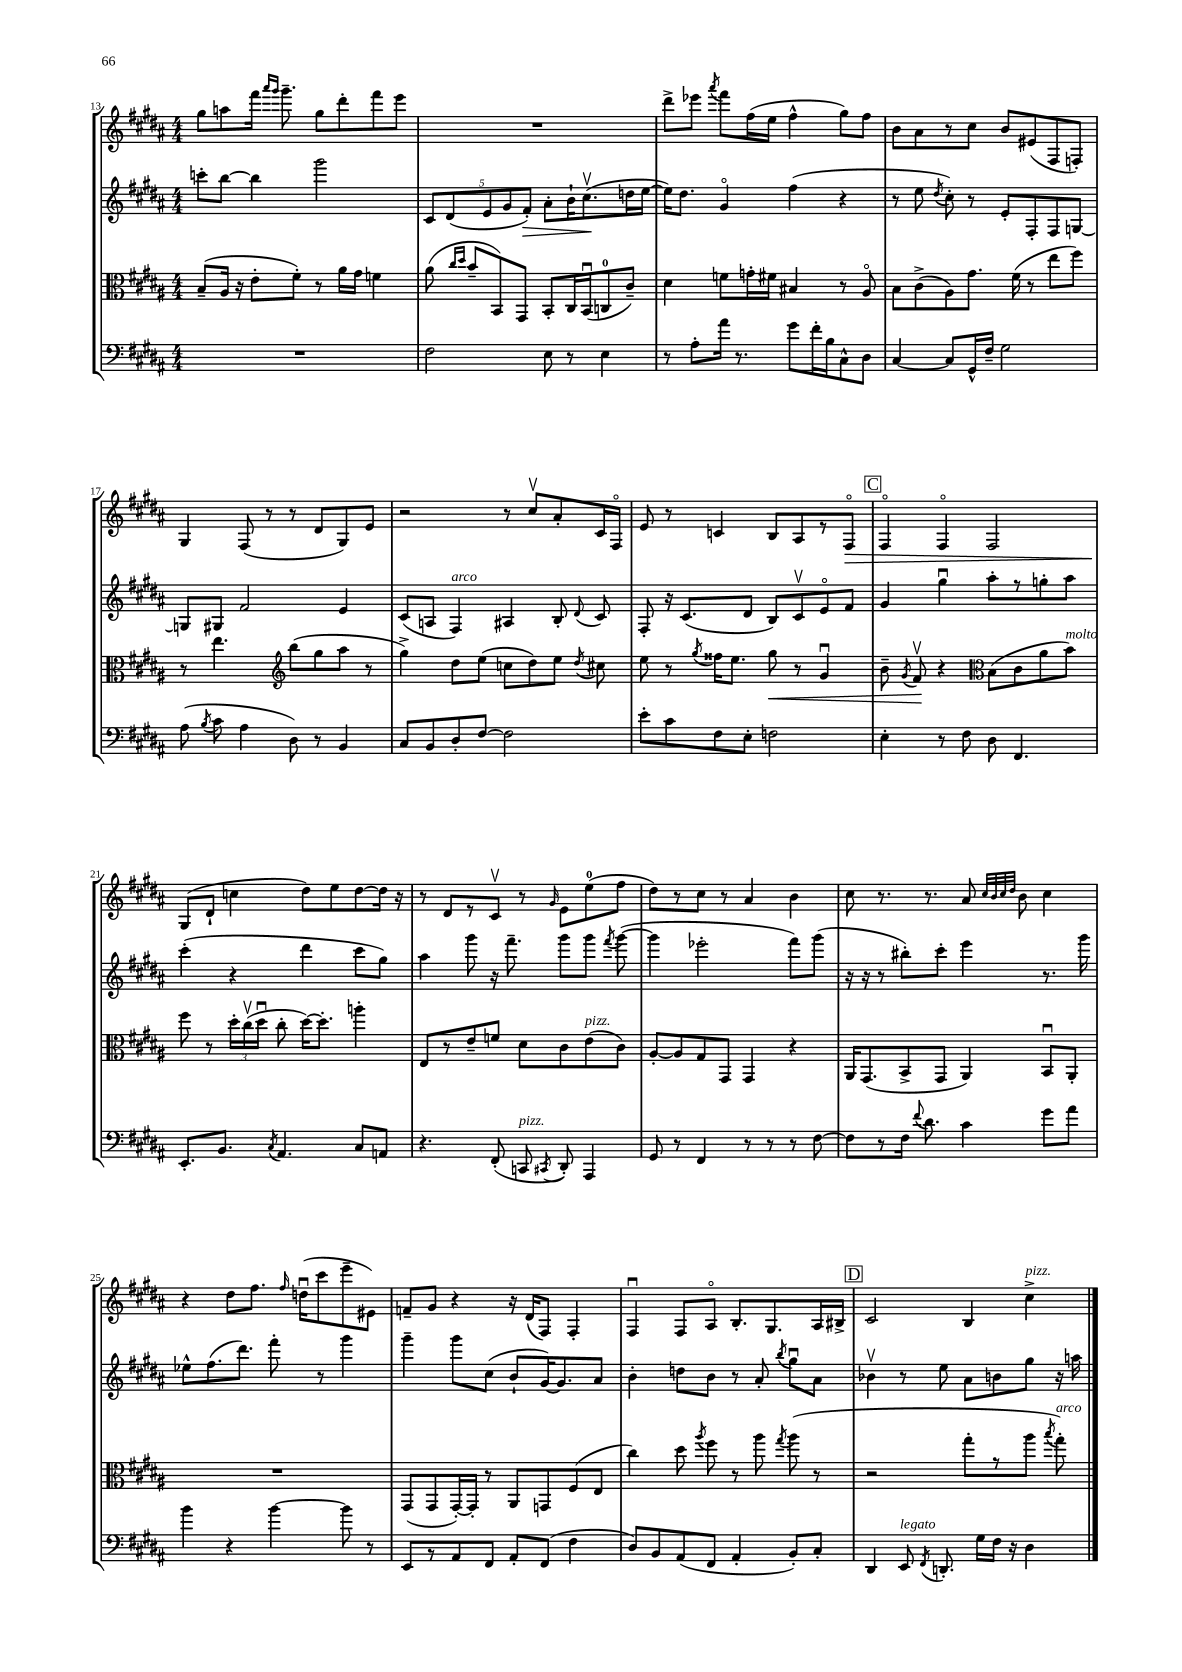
<<
\new StaffGroup <<
\new Staff = "s0" {
    \clef treble \key b \major \numericTimeSignature \time 4/4
    \autoBeamOff gis''8[ a''8 fis'''16] \grace { ais'''16[ gis'''16] } gis'''8.-- gis''8[ dis'''8-. fis'''8 e'''8] |
    R1 |
    dis'''8[-> ees'''8] \acciaccatura { ais'''8 } fis'''8[ fis''16( e''16] fis''4-^ gis''8[) fis''8] |
    b'8[ ais'8 r8 cis''8] b'8[ eis'8( fis8 f8]-.) |
    gis4 fis8( r8 r8 dis'8[ gis8) e'8] |
    r2 r8 cis''8[\upbow ais'8-. cis'16 fis16]\flageolet |
    e'8 r8 c'4 b8[ ais8 r8 fis8]\flageolet\> |
    \mark \markup { \box "C" } fis4\flageolet fis4\flageolet fis2 |
    gis8[\!( dis'8]-! c''4 dis''8[) e''8 dis''8~ dis''16] r16 |
    r8 dis'8[ r8 cis'8]\upbow r8 \grace { gis'16 } e'8[ e''8-0( fis''8] |
    dis''8[) r8 cis''8] r8 ais'4 b'4 |
    cis''8 r8. r8. ais'8 \grace { cis''32[ b'32 cis''32 dis''32] } b'8 cis''4 |
    r4 dis''8[ fis''8.] \grace { fis''16 } d''16[\downbow( cis'''8 e'''8-- eis'8]) |
    f'8[-- gis'8] r4 r16 dis'16[( fis8]) fis4-. |
    fis4\downbow fis8[ ais8]\flageolet b8.[-. gis8. ais16 bis16]-> |
    \mark \markup { \box "D" } cis'2 b4 cis''4->^\markup { \italic "pizz." } \bar "|." |
}
\new Staff = "s1" {
    \clef treble \key b \major \numericTimeSignature \time 4/4
    \autoBeamOff c'''8[-. b''8]~ b''4 gis'''2 |
    \tuplet 5/4 { cis'8[ dis'8( e'8 gis'8 fis'8]-.\>) } ais'8[-. b'16-! cis''8.\upbow\!( d''16 e''16]~ |
    e''16[) dis''8.] gis'4\flageolet fis''4( r4 |
    r8 e''8 \acciaccatura { dis''8 } cis''8-.) r8 e'8[-. fis8-. fis8 g8]~ |
    g8[ gis8] fis'2 e'4 |
    cis'8[( a8] fis4^\markup { \italic "arco" }) ais4 b8-. \appoggiatura { dis'8 } cis'8 |
    fis8-. r16 cis'8.[( dis'8] b8[) cis'8\upbow e'8\flageolet fis'8] |
    \mark \markup { \box "C" } gis'4 gis''4\downbow ais''8[-. r8 g''8-. ais''8] |
    cis'''4-.( r4 dis'''4 cis'''8[ gis''8]) |
    ais''4 gis'''8 r16 fis'''8.-- gis'''8[ gis'''8] \acciaccatura { fis'''8 } gis'''8~( |
    gis'''4 ees'''2-. fis'''8[) gis'''8]( |
    r16 r16 r8 bis''8[-.) cis'''8]-. e'''4 r8. gis'''16 |
    ees''8[-^ fis''8.( dis'''8.]) fis'''8-. r8 gis'''4 |
    gis'''4-- gis'''8[ cis''8]( b'8[-! gis'16~) gis'8. ais'8] |
    b'4-. d''8[ b'8] r8 ais'8-. \acciaccatura { b''8 } gis''8[\downbow ais'8] |
    \mark \markup { \box "D" } bes'4\upbow r8 e''8 ais'8[ b'8 gis''8] r16 a''16 \bar "|." |
}
\new Staff = "s2" {
    \clef alto \key b \major \numericTimeSignature \time 4/4
    \autoBeamOff b8[--( ais16] r16 e'8[-. fis'8]-.) r8 ais'16[ gis'16] f'4 |
    ais'8( \grace { cis''16[ dis''16] } b'8[-- b,8) gis,8] b,8[-. cis16 b,16\downbow( c8-0 cis'8]--) |
    dis'4 f'8[ g'16-. fis'16] bis4 r8 ais8\flageolet |
    b8[ cis'8->( ais8) gis'8.] fis'16( r8 e''8[ fis''8]) |
    r8 e''4. \clef treble b''8[( gis''8 ais''8] r8 |
    gis''4->) dis''8[ e''8]( c''8[ dis''8) e''8] \acciaccatura { dis''8 } cis''8 |
    e''8 r8 \acciaccatura { gis''8 } fisis''16[ e''8.] gis''8\< r8 gis'4\downbow |
    \mark \markup { \box "C" } b'8-- \acciaccatura { gis'8 } fis'8\upbow\! r4 \clef alto b8[( cis'8 ais'8 b'8]^\markup { \italic "molto" }) |
    fis''8 r8 \tuplet 3/2 { dis''16[-. cis''16\upbow( dis''16]\downbow } cis''8-. dis''16[~) dis''8.]-. a''4-. |
    e8[ r8 e'8-- f'8] dis'8[ cis'8 e'8^\markup { \italic "pizz." }( cis'8]) |
    ais8[~-. ais8 gis8 gis,8] gis,4 r4 |
    ais,16[ gis,8.( b,8-> gis,8] ais,4) b,8[\downbow ais,8]-. |
    R1 |
    gis,8[( gis,8 gis,16~-.) gis,16]-. r8 ais,8[ g,8 fis8( e8] |
    cis''4) dis''8 \acciaccatura { ais''8 } fis''8 r8 ais''8 \acciaccatura { gis''8 } ais''8( r8 |
    \mark \markup { \box "D" } r2 gis''8[-. r8 ais''8] \acciaccatura { b''8 } gis''8-.^\markup { \italic "arco" }) \bar "|." |
}
\new Staff = "s3" {
    \clef bass \key b \major \numericTimeSignature \time 4/4
    \autoBeamOff R1 |
    fis2 e8 r8 e4 |
    r8 ais8[-. ais'16] r8. gis'8[ fis'16-. b16 cis8-^ dis8] |
    cis4~ cis8[ gis,16-^ fis16]-- gis2 |
    ais8( \acciaccatura { b8 } cis'8 ais4 dis8) r8 b,4 |
    cis8[ b,8 dis8-. fis8]~ fis2 |
    e'8[-. cis'8 fis8 e8]-. f2 |
    \mark \markup { \box "C" } e4-. r8 fis8 dis8 fis,4. |
    e,8.[-. b,8.] \acciaccatura { cis8 } ais,4. cis8[ a,8] |
    r4. fis,8-.( c,8^\markup { \italic "pizz." } \acciaccatura { cis,8 } dis,8-.) ais,,4 |
    gis,8 r8 fis,4 r8 r8 r8 fis8~ |
    fis8[ r8 fis16] \appoggiatura { fis'8 } dis'8. cis'4 gis'8[ ais'8] |
    b'4 r4 b'4~ b'8 r8 |
    e,8[ r8 ais,8 fis,8] ais,8[-. fis,8]( fis4 |
    dis8[) b,8 ais,8( fis,8] ais,4-. b,8[-.) cis8]-. |
    \mark \markup { \box "D" } dis,4 e,8^\markup { \italic "legato" } \acciaccatura { fis,8 } d,8.-. gis16[ fis16] r16 dis4 \bar "|." |
}
>>
>>
\layout { \context { \Score currentBarNumber = #13 } }
